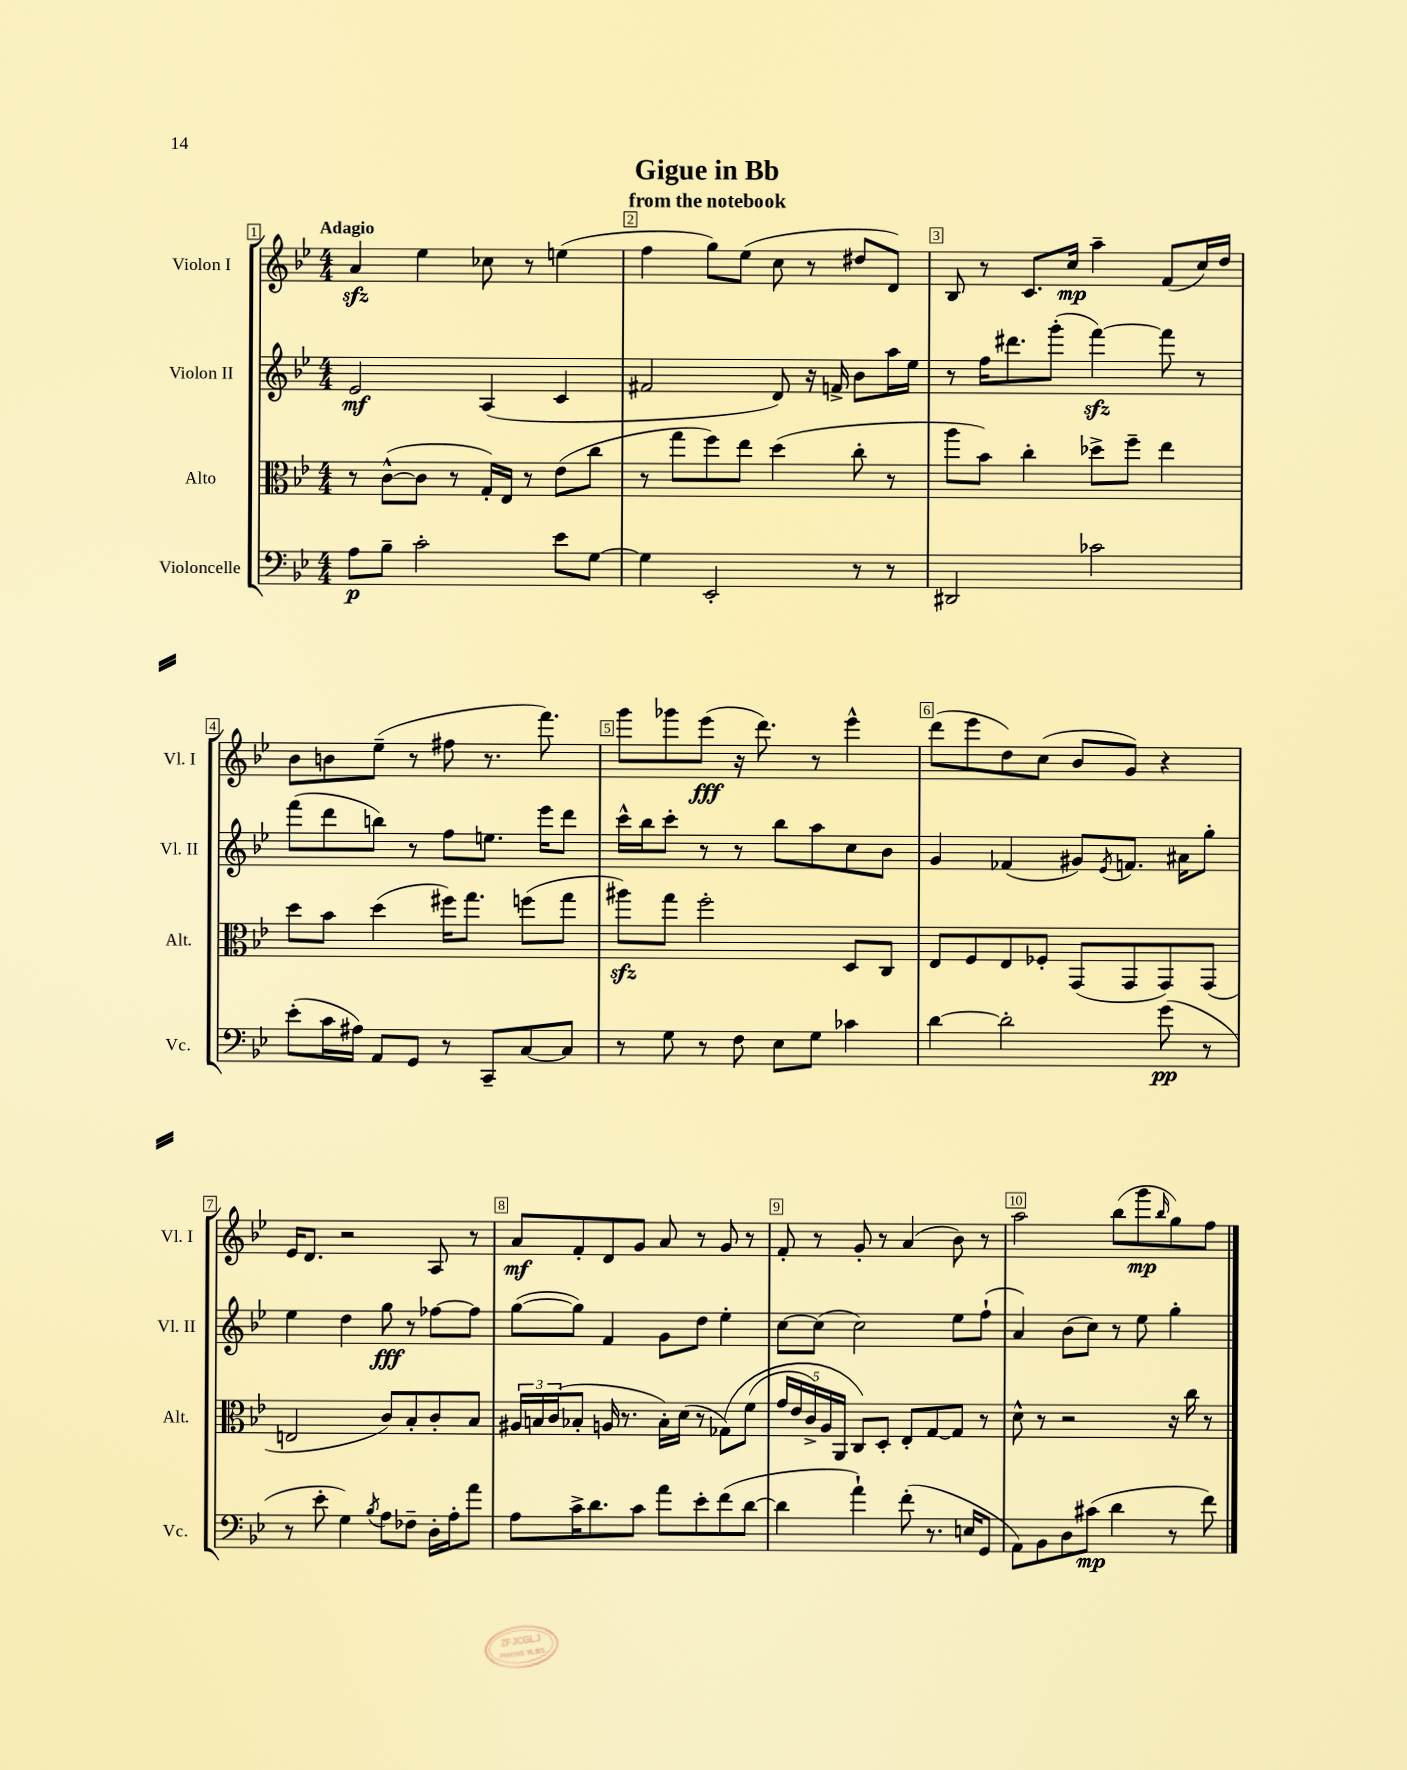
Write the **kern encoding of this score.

**kern	**dynam	**kern	**kern	**dynam	**kern	**dynam
*part4	*part4	*part3	*part2	*part2	*part1	*part1
*staff4	*staff4	*staff3	*staff2	*staff2	*staff1	*staff1
*I"Violoncelle	*	*I"Alto	*I"Violon II	*	*I"Violon I	*
*I'Vc.	*	*I'Alt.	*I'Vl. II	*	*I'Vl. I	*
*clefF4	*	*clefC3	*clefG2	*	*clefG2	*
*k[b-e-]	*	*k[b-e-]	*k[b-e-]	*	*k[b-e-]	*
*M4/4	*	*M4/4	*M4/4	*	*M4/4	*
=1	=1	=1	=1	=1	=1	=1
!	!	!	!	!	!LO:TX:a:B:t=Adagio	!
8A\L	p	8r	2e-/	mf	4azz/	.
8B-~\J	.	([8c^^\L	.	.	.	.
2c'\	.	8c\J]	.	.	4ee-\	.
.	.	8r	.	.	.	.
.	.	16G'/LL)	(4A/	.	8cc-X\	.
.	.	16E-/JJ	.	.	.	.
.	.	8r	.	.	8r	.
8e-\L	.	(8e-\L	4c/	.	(4een\	.
[8G\J	.	8cc\J	.	.	.	.
=2	=2	=2	=2	=2	=2	=2
4G\]	.	8r	2f#X/	.	4ff\	.
.	.	8gg\L	.	.	.	.
2EE-'/	.	8ff\)	.	.	8gg\L)	.
.	.	8ee-\J	.	.	(8ee-\J	.
.	.	(4dd\	8d/)	.	8cc\	.
.	.	.	16r	.	8r	.
.	.	.	16fn^/	.	.	.
8r	.	8cc'\	8b-\L	.	8dd#X/L	.
8r	.	8r	16aa\L	.	8d/J)	.
.	.	.	16ee-\JJ	.	.	.
=3	=3	=3	=3	=3	=3	=3
2DD#X/	.	8aa\L	8r	.	8B-/	.
.	.	8b-\J)	16ff\KL	.	8r	.
.	.	.	8.ddd#X\	.	.	.
.	.	4cc'\	.	.	8.c/L	.
.	.	.	(8ggg'\J	.	.	.
.	.	.	.	.	16cc/Jk	mp
2c-X\	.	8dd-X^\L	[4fffzz\)	.	4aa~\	.
.	.	8ff~\J	.	.	.	.
.	.	4ee-\	8fff\]	.	(8f/L	.
.	.	.	8r	.	16cc/L)	.
.	.	.	.	.	16dd/JJ	.
!!LO:LB:g=z
=4	=4	=4	=4	=4	=4	=4
(8e-'\L	.	8dd\L	(8fff\L	.	8b-\L	.
16c\L	.	8b-\J	8ddd\	.	8bn\	.
16A#X\JJ)	.	.	.	.	.	.
8AA/L	.	(4dd\	8bbn\J)	.	(8ee-~\J	.
8GG/J	.	.	8r	.	8r	.
8r	.	16ff#X\KL)	8ff\L	.	8ff#X\	.
.	.	8.gg\J	.	.	.	.
8CC~/L	.	.	8.een\J	.	8.r	.
[8C/	.	(8ffn\L	.	.	.	.
.	.	.	16eee-\KL	.	8.fff\)	.
8C/J]	.	8gg\J	8ddd\J	.	.	.
=5	=5	=5	=5	=5	=5	=5
8r	.	8aa#Xzz\L)	16ccc^^\LL	.	8ggg\L	.
.	.	.	16bb-\J	.	.	.
8G\	.	8gg\J	8ccc'\J	.	8ggg-X\	.
8r	.	2ff'\	8r	.	(8eee-\J	fff
8F\	.	.	8r	.	16r	.
.	.	.	.	.	8.ddd\)	.
8E-\L	.	.	8bb-\L	.	.	.
8G\J	.	.	8aa\	.	8r	.
4c-X\	.	8D/L	8cc\	.	4eee-^^\	.
.	.	8C/J	8b-\J	.	.	.
=6	=6	=6	=6	=6	=6	=6
[4d\	.	8E-/L	4g/	.	(8ddd\L	.
.	.	8F/	.	.	8eee-\	.
2d'\]	.	8E-/	(4f-X/	.	8dd\)	.
.	.	8F-X'/J	.	.	(8cc\J	.
.	.	(8GG/L	8g#X/L)	.	8b-/L	.
.	.	.	8qe-/	.	.	.
.	.	8GG/	8.fn/J	.	8g/J)	.
(8g\	pp	8GG/)	.	.	4r	.
.	.	.	16a#X\KL	.	.	.
8r	.	(8GG/J	8gg'\J	.	.	.
!!LO:LB:g=z
=7	=7	=7	=7	=7	=7	=7
8r	.	2En/	4ee-\	.	16e-/KL	.
.	.	.	.	.	8.d/J	.
8e-'\	.	.	.	.	.	.
4G\)	.	.	4dd\	.	2r	.
8qB-/	.	.	.	.	.	.
8A\L	.	8c/L)	8gg\	fff	.	.
8F-X~\J	.	8B-'/	8r	.	.	.
16D'\LL	.	8c'/	[8ff-X\L	.	8A/	.
16A'\J	.	.	.	.	.	.
8a\J	.	8B-/J	8ff-\J]	.	8r	.
=8	=8	=8	=8	=8	=8	=8
8A\L	.	24A#X/LL	([8gg\L	.	8a/L	mf
.	.	24Bn/	.	.	.	.
.	.	(24c/J	.	.	.	.
16c^\K	.	8B-X'/J	8gg\J])	.	8f'/	.
8.d\	.	.	.	.	.	.
.	.	16An/	4f/	.	8d/	.
.	.	8.r	.	.	.	.
8c\J	.	.	.	.	8g/J	.
8a\L	.	16B-'\LL)	8g\L	.	8a/	.
.	.	(16d\JJ	.	.	.	.
8e-'\	.	8r	8dd\J	.	8r	.
(8f\	.	(8G-X\L)	4ee-'\	.	8g/	.
[8d\J	.	(8f\J	.	.	8r	.
=9	=9	=9	=9	=9	=9	=9
4d\]	.	20g/LL	[8cc\L	.	8f'/	.
.	.	20e-/	.	.	.	.
.	.	20c^/)	.	.	.	.
.	.	.	(8cc\J]	.	8r	.
.	.	20A/	.	.	.	.
.	.	20AA/JJ	.	.	.	.
4a`\)	.	8C/L)	2cc\)	.	8g'/	.
.	.	8D'/J	.	.	8r	.
(8f'\	.	8E-'/L	.	.	(4a/	.
8.r	.	[8G/	.	.	.	.
.	.	8G/J]	8ee-\L	.	8b-\)	.
16En/KL	.	.	.	.	.	.
8GG/J	.	8r	(8ff`\J	.	8r	.
=10	=10	=10	=10	=10	=10	=10
8AA\L)	.	8d^^\	4a/)	.	2aa\	.
8BB-\	.	8r	.	.	.	.
8D\	.	2r	(8b-\L	.	.	.
(8c#X\J	mp	.	8cc\J)	.	.	.
4d\	.	.	8r	.	(8bb-\L	.
.	.	.	8ee-\	.	8ggg\	mp
.	.	.	.	.	16qqbb-/	.
8r	.	16r	4gg'\	.	8gg\)	.
.	.	16cc\	.	.	.	.
8f\)	.	8r	.	.	8ff\J	.
==	==	==	==	==	==	==
*-	*-	*-	*-	*-	*-	*-
